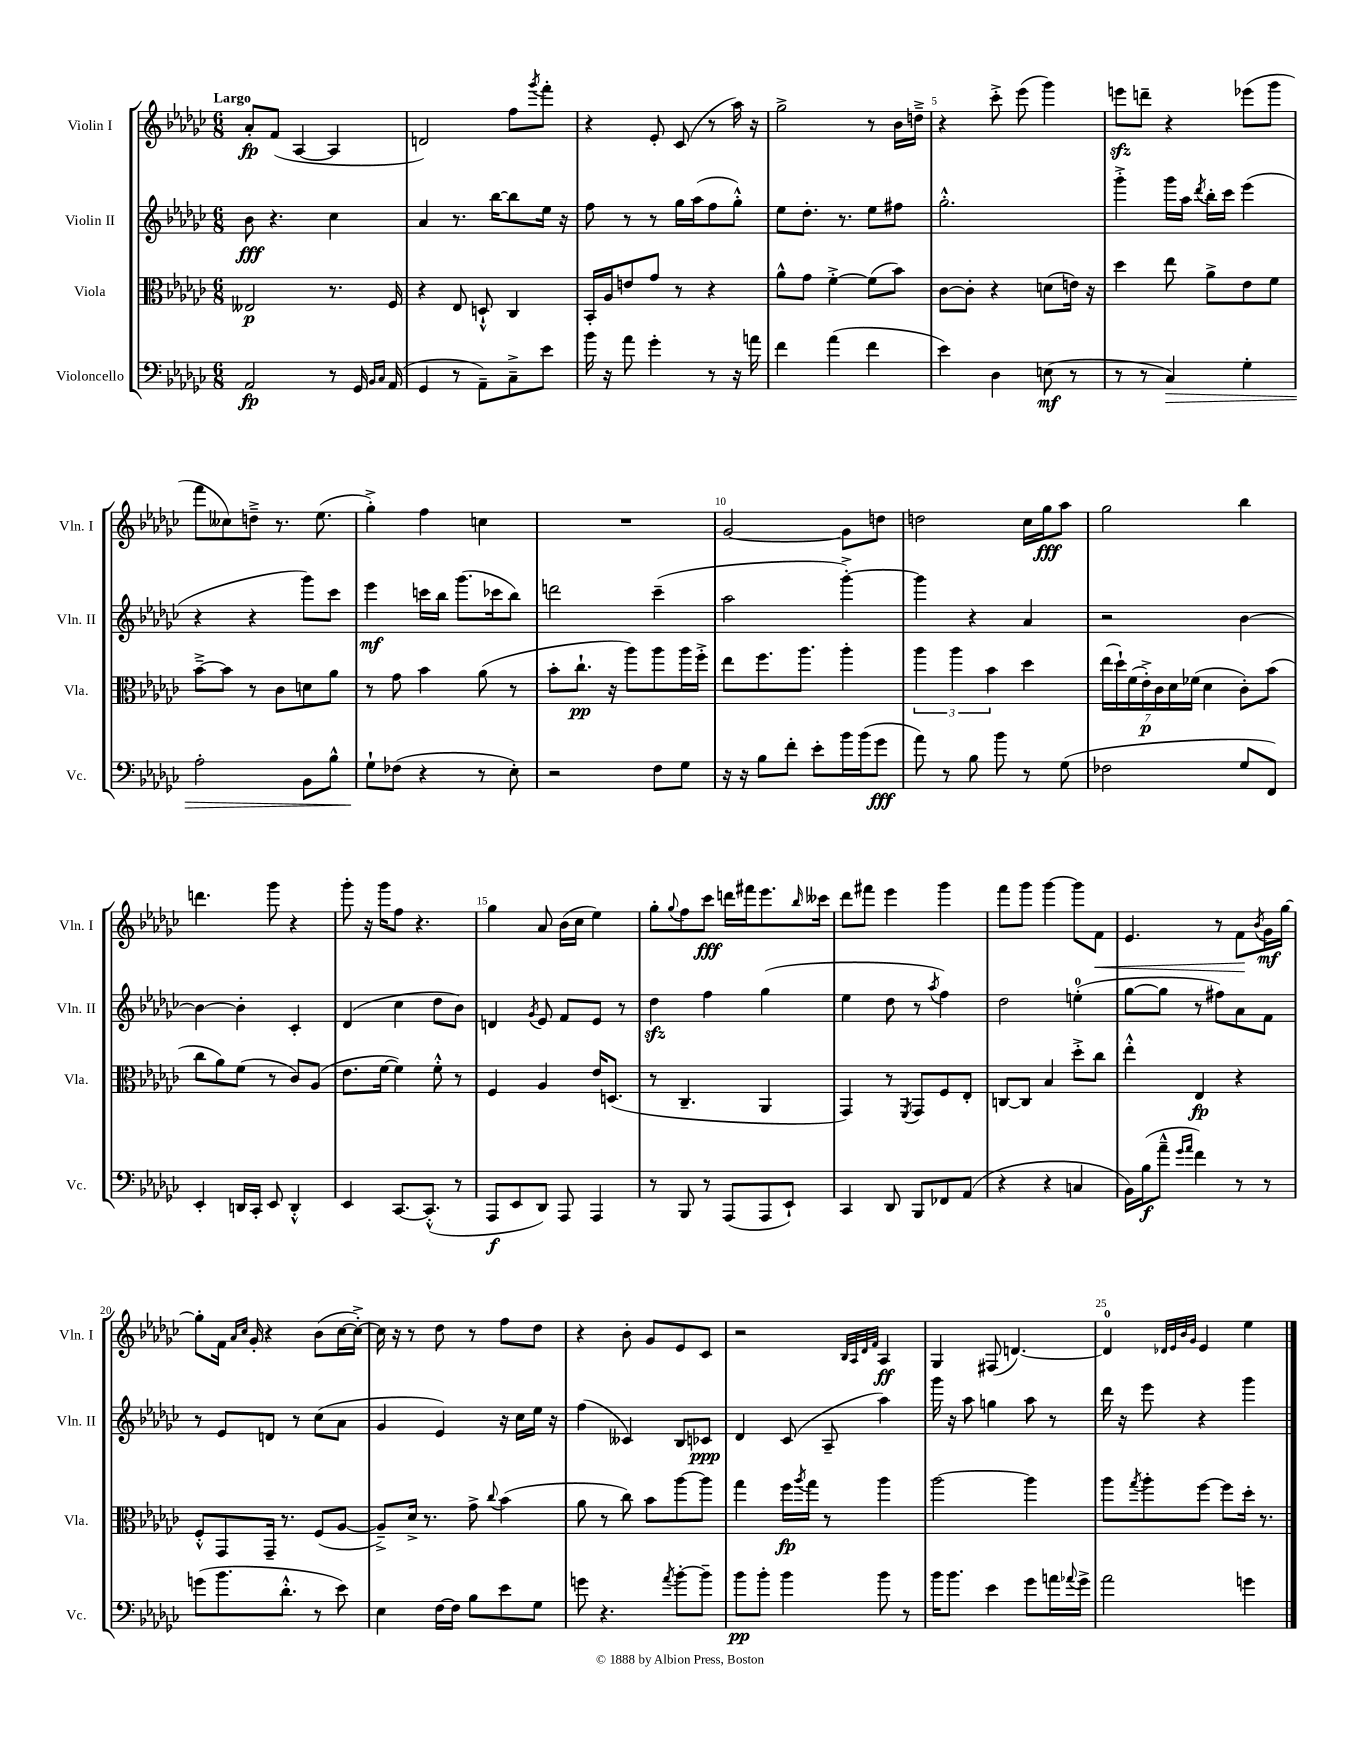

**kern	**dynam	**kern	**dynam	**kern	**dynam	**kern	**dynam
*part4	*part4	*part3	*part3	*part2	*part2	*part1	*part1
*staff4	*staff4	*staff3	*staff3	*staff2	*staff2	*staff1	*staff1
*I"Violoncello	*	*I"Viola	*	*I"Violin II	*	*I"Violin I	*
*I'Vc.	*	*I'Vla.	*	*I'Vln. II	*	*I'Vln. I	*
*clefF4	*	*clefC3	*	*clefG2	*	*clefG2	*
*k[b-e-a-d-g-c-]	*	*k[b-e-a-d-g-c-]	*	*k[b-e-a-d-g-c-]	*	*k[b-e-a-d-g-c-]	*
*M6/8	*	*M6/8	*	*M6/8	*	*M6/8	*
=1	=1	=1	=1	=1	=1	=1	=1
!	!	!	!	!	!	!LO:TX:a:B:t=Largo	!
2AA-/	fp	2E--X/	p	8b-\	fff	8a-'/L	fp
.	.	.	.	4.r	.	(8f/J	.
.	.	.	.	.	.	[4A-/	.
8r	.	8.r	.	4cc-\	.	4A-/]	.
16GG-/	.	.	.	.	.	.	.
16qqBB-/LL	.	.	.	.	.	.	.
16qqC-/JJ	.	.	.	.	.	.	.
(16AA-/	.	16F/	.	.	.	.	.
=2	=2	=2	=2	=2	=2	=2	=2
4GG-/	.	4r	.	4a-/	.	2dn/)	.
8r	.	8E-/	.	8.r	.	.	.
8AA-~\L)	.	8Dn`^^/	.	.	.	.	.
.	.	.	.	[16bb-\KL	.	.	.
8C-~^\	.	4C-/	.	8bb-\]	.	8ff\L	.
.	.	.	.	.	.	8qggg-/	.
8e-\J	.	.	.	16ee-\Jk	.	8fff'\J	.
.	.	.	.	16r	.	.	.
=3	=3	=3	=3	=3	=3	=3	=3
16b-\	.	16BB-'/LL	.	8ff\	.	4r	.
16r	.	16A-/J	.	.	.	.	.
8a-\	.	8en/	.	8r	.	.	.
4g-'\	.	8g-/J	.	8r	.	8e-'/	.
.	.	8r	.	16gg-\LL	.	(8c-/	.
.	.	.	.	(16aa-\J	.	.	.
8r	.	4r	.	8ff\	.	8r	.
16r	.	.	.	8gg-'^^\J)	.	16aa-\)	.
16an\	.	.	.	.	.	16r	.
=4	=4	=4	=4	=4	=4	=4	=4
4f\	.	8a-^^\L	.	8ee-\L	.	2gg-^\	.
.	.	8g-\J	.	8.dd-'\J	.	.	.
(4a-\	.	[4f'^\	.	.	.	.	.
.	.	.	.	8.r	.	.	.
4f\	.	(8f\L]	.	8ee-\L	.	8r	.
.	.	8b-\J)	.	8ff#X\J	.	16b-\LL	.
.	.	.	.	.	.	16ddn~^\JJ	.
=5	=5	=5	=5	=5	=5	=5	=5
4e-\)	.	[8c-\L	.	2.gg-'^^\	.	4r	.
.	.	8c-'\J]	.	.	.	.	.
4D-\	.	4r	.	.	.	8ccc-'^\	.
.	.	.	.	.	.	(8eee-\	.
(8En\	mf	(8dn\L	.	.	.	4ggg-\)	.
8r	.	16en\Jk)	.	.	.	.	.
.	.	16r	.	.	.	.	.
=6	=6	=6	=6	=6	=6	=6	=6
8r	.	4dd-\	.	4ggg-'^\	.	8eeenzz\L	.
8r	.	.	.	.	.	8dddn~\J	.
!	!LO:HP:b	!	!	!	!	!	!
4C-/)	>	8ee-\	.	16ggg-\LL	.	4r	.
.	.	.	.	16aa-\JJ	.	.	.
.	.	.	.	8qddd-/	.	.	.
.	.	8a-^\L	.	16bb-'\LL	.	.	.
.	.	.	.	16ccc-\JJ	.	.	.
4G-'\	.	8e-\	.	(4eee-\	.	(8eee-X\L	.
.	.	8f\J	.	.	.	8ggg-\J	.
!!LO:LB:g=z
=7	=7	=7	=7	=7	=7	=7	=7
2A-'\	.	[8b-~^\L	.	4r	.	8fff\L	.
.	.	8b-\J]	.	.	.	8cc--X\)	.
.	.	8r	.	4r	.	8ddn~^\J	.
.	.	8c-\L	.	.	.	8.r	.
8BB-\L	.	8dn\	.	8ggg-\L)	.	.	.
.	.	.	.	.	.	(8.ee-\	.
8B-^^\J	.	8a-\J	.	8ccc-\J	.	.	.
=8	=8	=8	=8	=8	=8	=8	=8
8G-`\L	.	8r	.	4eee-\	mf	4gg-'^\)	.
(8F-X\J	]	8g-\	.	.	.	.	.
4r	.	4b-\	.	16cccn\LL	.	4ff\	.
.	.	.	.	16bb-\JJ	.	.	.
.	.	.	.	(8.ggg-\L	.	.	.
8r	.	(8a-\	.	.	.	4ccn\	.
.	.	.	.	16ccc-X\k	.	.	.
8E-'\)	.	8r	.	8bb-\J)	.	.	.
=9	=9	=9	=9	=9	=9	=9	=9
2r	.	8b-'\L	.	2dddn\	.	2.r	.
.	.	8.cc-`\J	pp	.	.	.	.
.	.	16r	.	.	.	.	.
.	.	8aa-\L)	.	.	.	.	.
8F\L	.	8aa-\	.	(4ccc-~\	.	.	.
8G-\J	.	16aa-\L	.	.	.	.	.
.	.	16ff'^\JJ	.	.	.	.	.
=10	=10	=10	=10	=10	=10	=10	=10
16r	.	8ee-\L	.	2aa-\	.	[2g-/	.
16r	.	.	.	.	.	.	.
8B-\L	.	8.ff\	.	.	.	.	.
8f'\J	.	.	.	.	.	.	.
.	.	8.aa-\J	.	.	.	.	.
8e-'\L	.	.	.	.	.	.	.
16b-\L	.	4aa-'\	.	[4ggg-'^\)	.	8g-\L]	.
(16b-\J	.	.	.	.	.	.	.
8g-\J	fff	.	.	.	.	8ddn\J	.
=11	=11	=11	=11	=11	=11	=11	=11
8a-\)	.	6aa-\	.	4ggg-\]	.	2ddn\	.
8r	.	.	.	.	.	.	.
.	.	6aa-\	.	.	.	.	.
8B-\	.	.	.	4r	.	.	.
.	.	6b-\	.	.	.	.	.
8b-\	.	.	.	.	.	.	.
8r	.	4dd-\	.	4a-/	.	16cc-\LL	.
.	.	.	.	.	.	16gg-\J	fff
(8G-\	.	.	.	.	.	8aa-\J	.
=12	=12	=12	=12	=12	=12	=12	=12
2F-X\	.	(28ee-\LL	.	2r	.	2gg-\	.
.	.	28dd-`\)	.	.	.	.	.
.	.	(28f\	.	.	.	.	.
.	.	28e-'^\)	p	.	.	.	.
.	.	28c-\	.	.	.	.	.
.	.	28d-\	.	.	.	.	.
.	.	(28f-X\JJ	.	.	.	.	.
.	.	4d-\	.	.	.	.	.
8G-/L	.	8c-'\L)	.	[4b-\	.	4bb-\	.
8FF/J)	.	(8b-\J	.	.	.	.	.
!!LO:LB:g=z
=13	=13	=13	=13	=13	=13	=13	=13
4EE-'/	.	8cc-\L	.	4b-\_	.	4.dddn\	.
.	.	8a-\)	.	.	.	.	.
16DDn/LL	.	(8f\J	.	4b-'\]	.	.	.
16CC-'/JJ	.	.	.	.	.	.	.
8EE-/	.	8r	.	.	.	8ggg-\	.
4DD'^^/	.	8c-/L)	.	4c-'/	.	4r	.
.	.	(8A-/J	.	.	.	.	.
=14	=14	=14	=14	=14	=14	=14	=14
4EE-/	.	8.e-\L	.	(4d-/	.	8ggg-'\	.
.	.	.	.	.	.	16r	.
.	.	[16f\Jk	.	.	.	16ggg-\KL	.
[8.CC-/L	.	4f\])	.	4cc-\	.	8ff\J	.
.	.	.	.	.	.	4.r	.
(8.CC-'^^/J]	.	.	.	.	.	.	.
.	.	8f'^^\	.	8dd-\L	.	.	.
8r	.	8r	.	8b-\J)	.	.	.
=15	=15	=15	=15	=15	=15	=15	=15
8AAA-/L	f	4F/	.	4dn/	.	4gg-\	.
8EE-/	.	.	.	.	.	.	.
.	.	.	.	8qg-/	.	.	.
8DD-/J)	.	4A-/	.	8e-/	.	8a-/	.
8AAA-/	.	.	.	8f/L	.	(16b-\LL	.
.	.	.	.	.	.	16cc-\JJ	.
4AAA-/	.	16e-/KL	.	8e-/J	.	4ee-\)	.
.	.	(8.Dn/J	.	.	.	.	.
.	.	.	.	8r	.	.	.
=16	=16	=16	=16	=16	=16	=16	=16
8r	.	8r	.	4dd-zz\	.	8gg-'\L	.
.	.	.	.	.	.	8qqgg-/	.
8BBB-/	.	4.C-~/	.	.	.	8ff\	.
8r	.	.	.	4ff\	.	8ccc-\J	fff
(8AAA-/L	.	.	.	.	.	16dddn\LL	.
.	.	.	.	.	.	16fff#X\J	.
8AAA-/	.	4AA-/	.	(4gg-\	.	8.eee-\	.
8EE-`/J)	.	.	.	.	.	.	.
.	.	.	.	.	.	16qqbb-/	.
.	.	.	.	.	.	16ccc--X\Jk	.
=17	=17	=17	=17	=17	=17	=17	=17
4CC-/	.	4GG-/)	.	4ee-\	.	8ddd-\L	.
.	.	.	.	.	.	8fff#X\J	.
8DD-/	.	8r	.	8dd-\	.	4eee-\	.
.	.	8qFF/	.	.	.	.	.
8BBB-/L	.	8GG-/L	.	8r	.	.	.
.	.	.	.	8qaa-/	.	.	.
8FF-X/	.	8F/	.	4ff\)	.	4ggg-\	.
(8AA-/J	.	8E-'/J	.	.	.	.	.
=18	=18	=18	=18	=18	=18	=18	=18
4r	.	[8Cn/L	.	2dd-\	.	8fff\L	.
.	.	8C/J]	.	.	.	8ggg-\J	.
4r	.	4B-/	.	.	.	[4ggg-\	.
4Cn/	.	8dd-'^\L	.	(4een'\	.	8ggg-\L]	.
!	!	!	!	!	!	!	!LO:HP:b
.	.	8cc-\J	.	.	.	8f\J	<
=19	=19	=19	=19	=19	=19	=19	=19
16BB-\LL)	.	4ee-'^^\	.	[8gg-\L	.	4.e-/	.
(16B-\J	f	.	.	.	.	.	.
8a-~^^\J	.	.	.	8gg-\J]	.	.	.
16qqg-/LL	.	.	.	.	.	.	.
16qqa-/JJ	.	.	.	.	.	.	.
4f\)	.	4E-/	fp	8r	.	.	.
.	.	.	.	8ff#X\L)	.	8r	.
8r	.	4r	.	8a-\	.	8f\L	.
.	.	.	.	.	.	8qb-/	.
8r	.	.	.	8f\J	.	16g-\L	[ mf
.	.	.	.	.	.	[16gg-\JJ	.
!!LO:LB:g=z
=20	=20	=20	=20	=20	=20	=20	=20
(8gn\L	.	8F'^^/L	.	8r	.	8gg-'\L]	.
8.b-\	.	8GG-/	.	8e-/L	.	16f\Jk	.
.	.	.	.	.	.	16qqa-/LL	.
.	.	.	.	.	.	16qqcc-/JJ	.
.	.	.	.	.	.	16g-'/	.
.	.	16GG-~/Jk	.	8dn/J	.	4r	.
8.d-'^^\J	.	8.r	.	.	.	.	.
.	.	.	.	8r	.	.	.
8r	.	(8F/L	.	(8cc-\L	.	(8b-\L	.
8e-\)	.	[8A-/J	.	8a-\J	.	[16cc-\L	.
.	.	.	.	.	.	16cc-'^\JJ_)	.
=21	=21	=21	=21	=21	=21	=21	=21
4E-\	.	8A-~^/L])	.	4g-/	.	16cc-\]	.
.	.	.	.	.	.	16r	.
.	.	16d-^/Jk	.	.	.	8r	.
.	.	8.r	.	.	.	.	.
[16F\LL	.	.	.	4e-/)	.	8dd-\	.
16F\JJ]	.	.	.	.	.	.	.
8B-\L	.	8g-^\	.	.	.	8r	.
.	.	8qqcc-/	.	.	.	.	.
8e-\	.	(4b-\	.	16r	.	8ff\L	.
.	.	.	.	16cc-\LL	.	.	.
8G-\J	.	.	.	16ee-\JJ	.	8dd-\J	.
.	.	.	.	16r	.	.	.
=22	=22	=22	=22	=22	=22	=22	=22
8gn\	.	8a-\	.	(4ff\	.	4r	.
4.r	.	8r	.	.	.	.	.
.	.	8cc-\)	.	4c--X/)	.	8b-'\	.
.	.	8b-\L	.	.	.	8g-/L	.
8qa-/	.	.	.	.	.	.	.
[8b-'\L	.	[8aa-\	.	8B-/L	.	8e-/	.
8b-~\J]	.	8aa-\J]	.	8c-X/J	ppp	8c-/J	.
=23	=23	=23	=23	=23	=23	=23	=23
8b-\L	pp	4gg-\	.	4d-/	.	2r	.
8b-'\J	.	.	.	.	.	.	.
4b-\	.	16ff\LL	fp	(8c-/	.	.	.
.	.	8qaa-/	.	.	.	.	.
.	.	16gg-\JJ	.	.	.	.	.
.	.	8r	.	8A-~/	.	.	.
.	.	.	.	.	.	32qqB-/LLL	.
.	.	.	.	.	.	32qqA-/	.
.	.	.	.	.	.	32qqd-/	.
.	.	.	.	.	.	32qqf/JJJ	.
8b-\	.	4aa-\	.	4aa-\)	.	4A-/	ff
8r	.	.	.	.	.	.	.
=24	=24	=24	=24	=24	=24	=24	=24
16b-\KL	.	[2aa-\	.	16ggg-\	.	4G-/	.
8.b-\J	.	.	.	16r	.	.	.
.	.	.	.	8aa-\	.	.	.
4e-\	.	.	.	4ggn\	.	(8F#X/	.
.	.	.	.	.	.	[4.dn/)	.
8g-\L	.	4aa-\]	.	8aa-\	.	.	.
16an\L	.	.	.	8r	.	.	.
8qqa-X/	.	.	.	.	.	.	.
16g-^\JJ	.	.	.	.	.	.	.
=25	=25	=25	=25	=25	=25	=25	=25
2a-\	.	8aa-\L	.	16ddd-\	.	4d/]	.
.	.	.	.	16r	.	.	.
.	.	8qgg-/	.	.	.	.	.
.	.	8aa-'\	.	8eee-\	.	.	.
.	.	.	.	.	.	32qqd-X/LLL	.
.	.	.	.	.	.	32qqe-/	.
.	.	.	.	.	.	32qqb-/	.
.	.	.	.	.	.	32qqg-/JJJ	.
.	.	[8ff\J	.	4r	.	4e-/	.
.	.	8ff\L]	.	.	.	.	.
4gn\	.	16dd-'\Jk	.	4ggg-\	.	4ee-\	.
.	.	8.r	.	.	.	.	.
==	==	==	==	==	==	==	==
*-	*-	*-	*-	*-	*-	*-	*-
